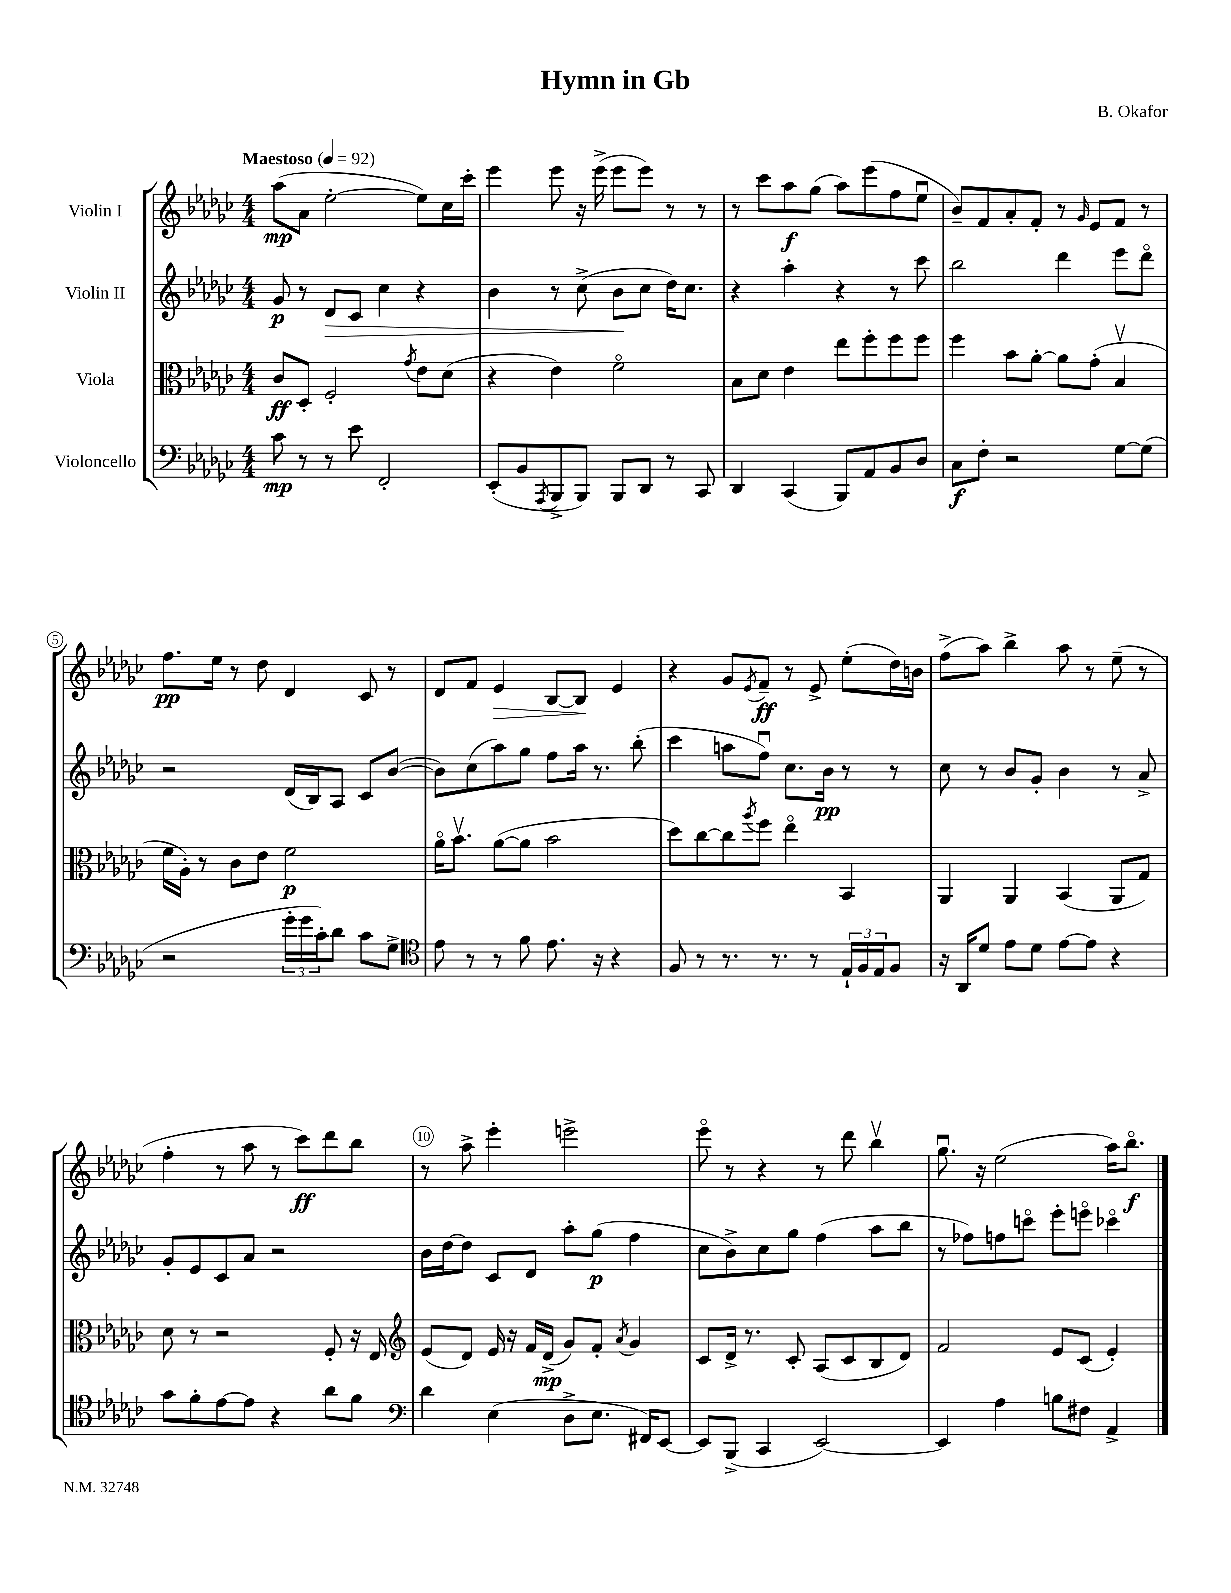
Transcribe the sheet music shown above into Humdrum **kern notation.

**kern	**dynam	**kern	**dynam	**kern	**dynam	**kern	**dynam
*part4	*part4	*part3	*part3	*part2	*part2	*part1	*part1
*staff4	*staff4	*staff3	*staff3	*staff2	*staff2	*staff1	*staff1
*I"Violoncello	*	*I"Viola	*	*I"Violin II	*	*I"Violin I	*
*clefF4	*	*clefC3	*	*clefG2	*	*clefG2	*
*k[b-e-a-d-g-c-]	*	*k[b-e-a-d-g-c-]	*	*k[b-e-a-d-g-c-]	*	*k[b-e-a-d-g-c-]	*
*M4/4	*	*M4/4	*	*M4/4	*	*M4/4	*
*MM92	*	*MM92	*	*MM92	*	*MM92	*
=1	=1	=1	=1	=1	=1	=1	=1
!	!	!	!	!	!	!LO:TX:a:B:t=Maestoso	!
8c-\	mp	8c-/L	ff	8g-/	p	(8aa-\L	mp
8r	.	8D-'/J	.	8r	.	8a-\J	.
!	!	!	!	!	!LO:HP:b	!	!
8r	.	2F'/	.	8d-/L	>	[2ee-'\	.
8e-\	.	.	.	8c-/J	.	.	.
2FF'/	.	.	.	4cc-\	.	.	.
.	.	8qg-/	.	.	.	.	.
.	.	8e-\L	.	4r	.	8ee-\L])	.
.	.	(8d-\J	.	.	.	16cc-\L	.
.	.	.	.	.	.	16ccc-'\JJ	.
=2	=2	=2	=2	=2	=2	=2	=2
(8EE-'/L	.	4r	.	4b-\	.	4eee-\	.
8BB-/	.	.	.	.	.	.	.
8qAAA-/	.	.	.	.	.	.	.
8BBB-^/	.	4e-\)	.	8r	.	8eee-\	.
8BBB-/J)	.	.	.	(8cc-^\	.	16r	.
.	.	.	.	.	.	(16eee-^\	.
8BBB-/L	.	2f\	.	8b-\L	.	8eee-\L	.
8DD-/J	.	.	.	8cc-\J	]	8eee-\J)	.
8r	.	.	.	16dd-\KL)	.	8r	.
.	.	.	.	8.cc-\J	.	.	.
8CC-/	.	.	.	.	.	8r	.
=3	=3	=3	=3	=3	=3	=3	=3
4DD-/	.	8B-\L	.	4r	.	8r	.
.	.	8d-\J	.	.	.	8ccc-\L	.
(4CC-/	.	4e-\	.	4aa-'\	.	8aa-\	f
.	.	.	.	.	.	(8gg-\J	.
8BBB-/L)	.	8ee-\L	.	4r	.	8aa-\L)	.
8AA-/	.	8ff'\	.	.	.	(8eee-\	.
8BB-/	.	8ff\	.	8r	.	8ff\	.
8D-/J	.	8ff\J	.	8ccc-\	.	8ee-u\J	.
=4	=4	=4	=4	=4	=4	=4	=4
8C-\L	f	4ff\	.	2bb-\	.	8b-~/L)	.
8F'\J	.	.	.	.	.	8f/	.
2r	.	8b-\L	.	.	.	8a-'/	.
.	.	[8a-'\J	.	.	.	8f'/J	.
.	.	8a-\L]	.	4ddd-\	.	8r	.
.	.	.	.	.	.	16qqg-/	.
.	.	(8g-'\J	.	.	.	8e-/L	.
[8G-\L	.	4B-v/	.	8eee-\L	.	8f/J	.
(8G-\J]	.	.	.	8ddd-\J	.	8r	.
!!LO:LB:g=z
=5	=5	=5	=5	=5	=5	=5	=5
2r	.	16f\LL	.	2r	.	8.ff\L	pp
.	.	16A-'\JJ)	.	.	.	.	.
.	.	8r	.	.	.	.	.
.	.	.	.	.	.	16ee-\Jk	.
.	.	8c-\L	.	.	.	8r	.
.	.	8e-\J	.	.	.	8dd-\	.
24g-'\LL	.	2f\	p	(16d-/LL	.	4d-/	.
24g-\	.	.	.	.	.	.	.
.	.	.	.	16B-/J)	.	.	.
24c-'\J)	.	.	.	.	.	.	.
8d-\J	.	.	.	8A-/J	.	.	.
8c-\L	.	.	.	8c-/L	.	8c-/	.
8G-^\J	.	.	.	([8b-/J	.	8r	.
=6	=6	=6	=6	=6	=6	=6	=6
*clefC4	*	*	*	*	*	*	*
8e-\	.	16a-\KL	.	8b-\L])	.	8d-/L	.
.	.	8.b-v\J	.	.	.	.	.
8r	.	.	.	(8cc-\	.	8f/J	.
!	!	!	!	!	!	!	!LO:HP:b
8r	.	([8a-\L	.	8aa-\)	.	4e-/	>
8f\	.	8a-\J]	.	8gg-\J	.	.	.
8.e-\	.	2b-\	.	8ff\L	.	[8B-/L	.
.	.	.	.	16aa-\Jk	.	8B-/J]	.
16r	.	.	.	8.r	.	.	.
4r	.	.	.	.	.	4e-/	]
.	.	.	.	(8bb-'\	.	.	.
=7	=7	=7	=7	=7	=7	=7	=7
8F/	.	8dd-\L)	.	4ccc-\	.	4r	.
8r	.	[8cc-\	.	.	.	.	.
8.r	.	8cc-\]	.	8aan\L	.	8g-/L	.
.	.	8qaa-/	.	.	.	8qe-/	.
.	.	8ff\J	.	8ffu\J)	.	8f~/J	ff
8.r	.	.	.	.	.	.	.
.	.	4ee-\	.	8.cc-\L	.	8r	.
8r	.	.	.	.	.	8e-^/	.
.	.	.	.	16b-\Jk	pp	.	.
24E-`/LL	.	4BB-/	.	8r	.	(8ee-'\L	.
24F/	.	.	.	.	.	.	.
24E-/J	.	.	.	.	.	.	.
8F/J	.	.	.	8r	.	16dd-\L)	.
.	.	.	.	.	.	16bn\JJ	.
=8	=8	=8	=8	=8	=8	=8	=8
16r	.	4AA-/	.	8cc-\	.	(8ff^\L	.
16AA-/KL	.	.	.	.	.	.	.
8d-/J	.	.	.	8r	.	8aa-\J)	.
8e-\L	.	4AA-/	.	8b-/L	.	4bb-^\	.
8d-\J	.	.	.	8g-'/J	.	.	.
[8e-\L	.	(4BB-/	.	4b-\	.	8aa-\	.
8e-\J]	.	.	.	.	.	8r	.
4r	.	8AA-/L	.	8r	.	(8ee-~\	.
.	.	8G-/J)	.	8a-^/	.	8r	.
!!LO:LB:g=z
=9	=9	=9	=9	=9	=9	=9	=9
8g-\L	.	8d-\	.	8g-'/L	.	4ff'\	.
8f'\	.	8r	.	8e-/	.	.	.
[8e-\	.	2r	.	8c-/	.	8r	.
8e-\J]	.	.	.	8a-/J	.	8aa-\	.
4r	.	.	.	2r	.	8r	.
.	.	.	.	.	.	8ccc-\L)	ff
8a-\L	.	8F'/	.	.	.	8ddd-\	.
8f\J	.	16r	.	.	.	8bb-\J	.
.	.	16E-/	.	.	.	.	.
=10	=10	=10	=10	=10	=10	=10	=10
*clefF4	*	*clefG2	*	*	*	*	*
4d-\	.	(8e-/L	.	16b-\LL	.	8r	.
.	.	.	.	[16dd-\J	.	.	.
.	.	8d-/J)	.	8dd-\J]	.	8aa-^\	.
(4E-\	.	16e-/	.	8c-/L	.	4eee-'\	.
.	.	16r	.	.	.	.	.
.	.	16f/LL	.	8d-/J	.	.	.
.	.	(16d-^/JJ	mp	.	.	.	.
8D-^\L	.	8g-/L)	.	8aa-'\L	.	2eeen^\	.
8.E-\J	.	8f'/J	.	(8gg-\J	p	.	.
.	.	8qa-/	.	.	.	.	.
.	.	4g-/	.	4ff\	.	.	.
16FF#X/KL)	.	.	.	.	.	.	.
[8EE-/J	.	.	.	.	.	.	.
=11	=11	=11	=11	=11	=11	=11	=11
8EE-/L]	.	8c-/L	.	8cc-\L	.	8eee-\	.
(8BBB-^/J	.	16d-^/Jk	.	8b-^\)	.	8r	.
.	.	8.r	.	.	.	.	.
4CC-/	.	.	.	8cc-\	.	4r	.
.	.	8c-'/	.	8gg-\J	.	.	.
[2EE-/)	.	(8A-/L	.	(4ff\	.	8r	.
.	.	8c-/	.	.	.	8ddd-\	.
.	.	8B-/	.	8aa-\L	.	4bb-v\	.
.	.	8d-/J)	.	8bb-\J	.	.	.
=12	=12	=12	=12	=12	=12	=12	=12
4EE-/]	.	2f/	.	8r	.	8.gg-u\	.
.	.	.	.	8ff-X\L)	.	.	.
.	.	.	.	.	.	16r	.
4A-\	.	.	.	8ffn\	.	(2ee-\	.
.	.	.	.	8cccn\J	.	.	.
8Bn\L	.	8e-/L	.	8eee-'\L	.	.	.
8F#X\J	.	(8c-/J	.	8eeen\J	.	.	.
4AA-^/	.	4e-'/)	.	4ccc-X\	.	16aa-\KL)	.
.	.	.	.	.	.	8.bb-\J	f
==	==	==	==	==	==	==	==
*-	*-	*-	*-	*-	*-	*-	*-
